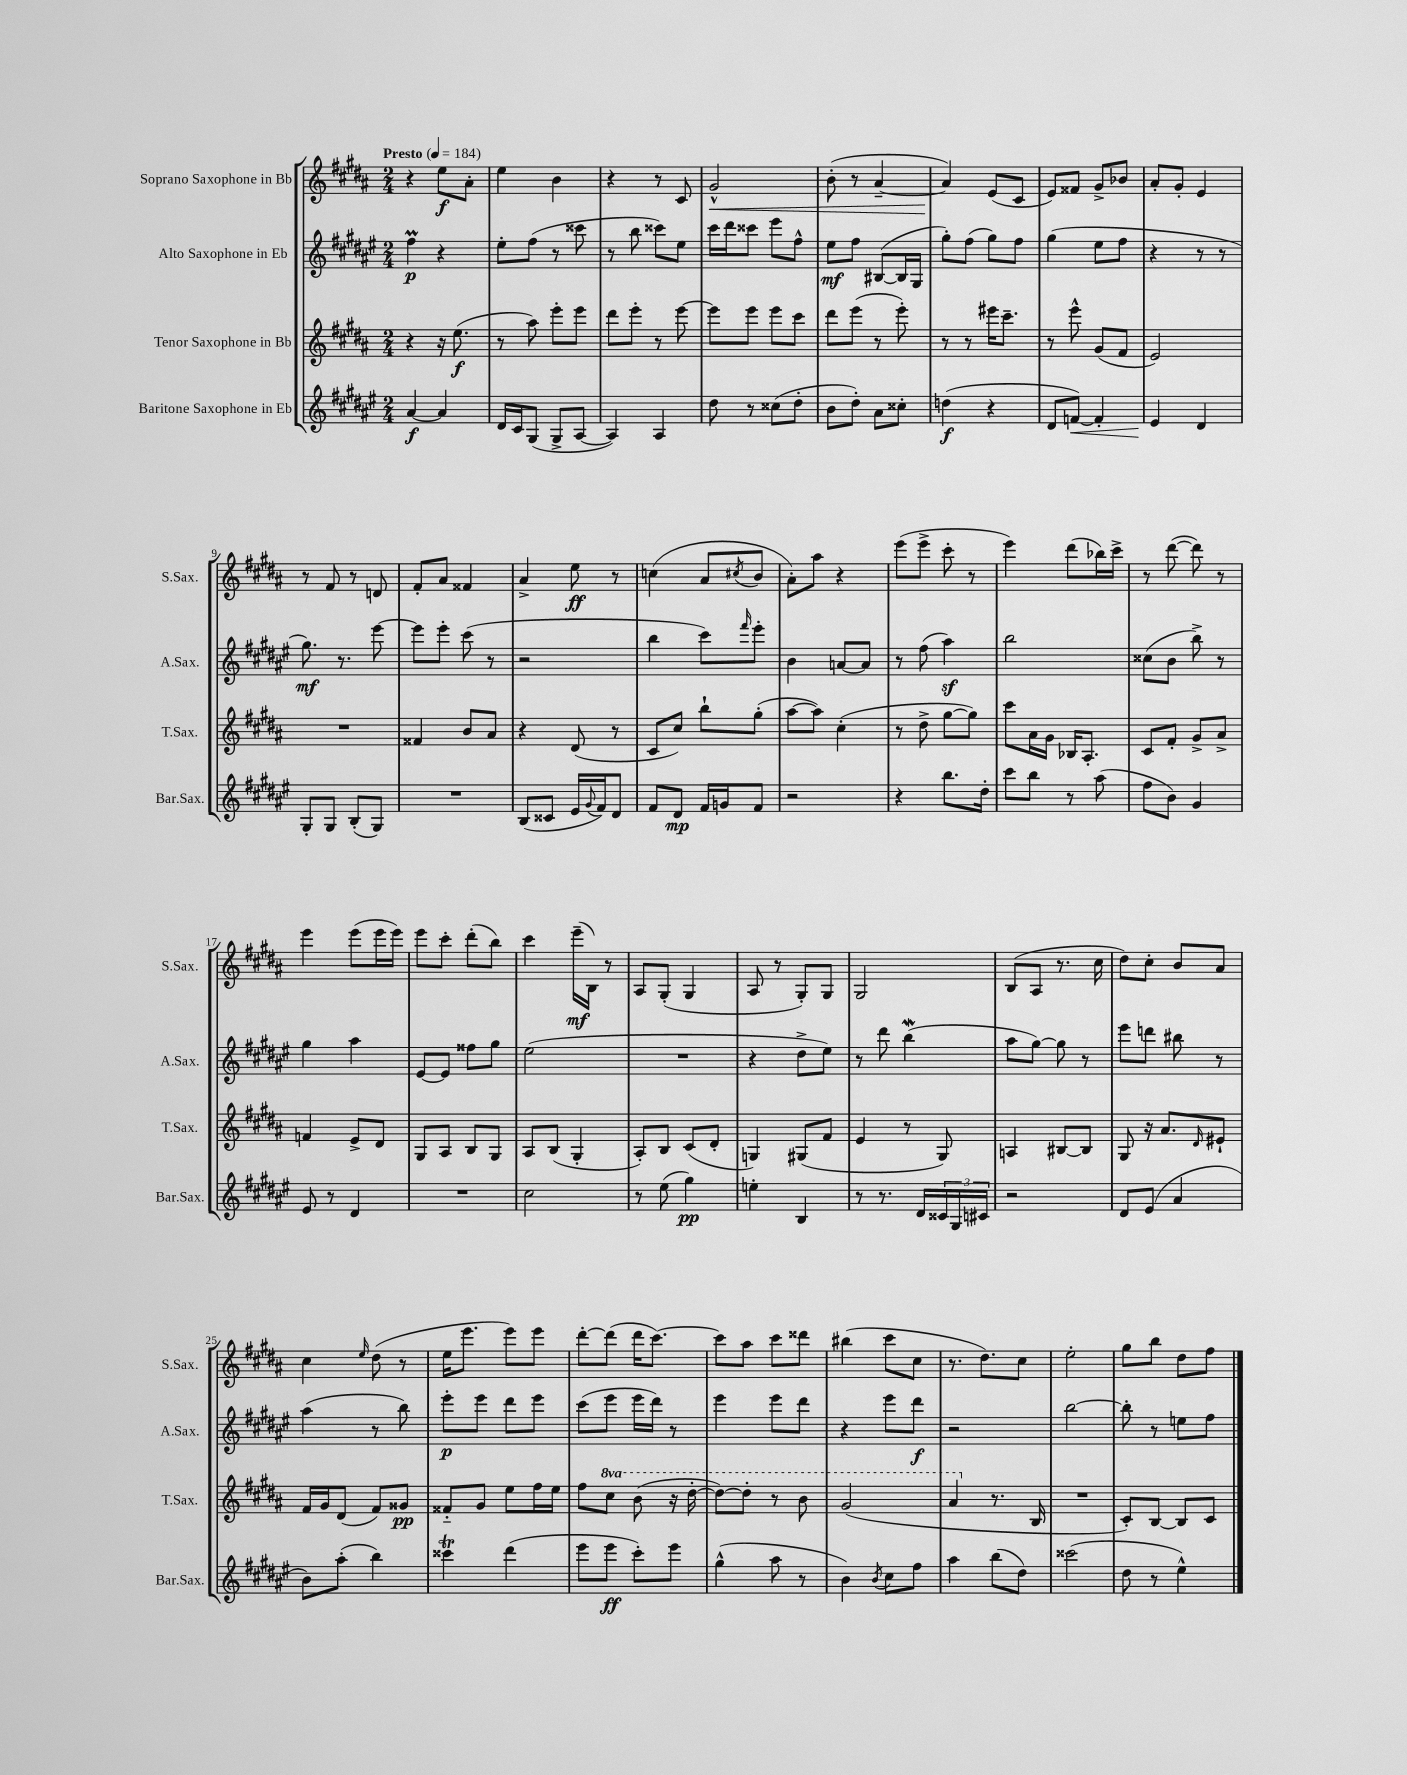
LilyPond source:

<<
\new StaffGroup <<
\new Staff = "s0" \with { instrumentName = "Soprano Saxophone in Bb" shortInstrumentName = "S.Sax." } {
    \clef treble \key b \major \numericTimeSignature \time 2/4 \tempo "Presto" 4 = 184
    r4 e''8\f ais'8-. |
    e''4 b'4 |
    r4 r8 cis'8 |
    gis'2-^\< |
    b'8-.( r8 ais'4~-- |
    ais'4\!) e'8( cis'8 |
    e'8) fisis'8 gis'8-> bes'8 |
    ais'8-. gis'8-. e'4 |
    r8 fis'8 r8 d'8 |
    fis'8-. ais'8 fisis'4 |
    ais'4-> e''8\ff r8 |
    c''4( ais'8 \acciaccatura { cis''8 } b'8 |
    ais'8-.) ais''8 r4 |
    e'''8( e'''8-> cis'''8-. r8 |
    e'''4) dis'''8( bes''16) cis'''16-> |
    r8 dis'''8~( dis'''8) r8 |
    e'''4 e'''8( e'''16 e'''16) |
    e'''8 cis'''8-. dis'''8-.( b''8) |
    cis'''4 e'''16--\mf( b16) r8 |
    ais8 gis8-.( gis4 |
    ais8 r8 gis8-.) gis8 |
    gis2 |
    b8( ais8 r8. cis''16 |
    dis''8) cis''8-. b'8 ais'8 |
    cis''4 \grace { e''16 } dis''8( r8 |
    e''16 e'''8. e'''8) e'''8 |
    dis'''8~-. dis'''8( dis'''16 cis'''8.~) |
    cis'''8 ais''8 cis'''8 disis'''8 |
    bis''4( cis'''8 cis''8 |
    r8. dis''8.) cis''8 |
    e''2-. |
    gis''8 b''8 dis''8 fis''8 \bar "|." |
}
\new Staff = "s1" \with { instrumentName = "Alto Saxophone in Eb" shortInstrumentName = "A.Sax." } {
    \clef treble \key fis \major \numericTimeSignature \time 2/4
    fis''4\prall\p r4 |
    eis''8-. fis''8( r8 cisis'''8 |
    r8 b''8 cisis'''8) eis''8 |
    cis'''16 dis'''16 cisis'''8 eis'''8 fis''8-^ |
    eis''8\mf fis''8 bis8~( bis16 gis16 |
    gis''8-.) fis''8( gis''8) fis''8 |
    gis''4( eis''8 fis''8 |
    r4 r8 r8 |
    gis''8.\mf) r8. eis'''8~ |
    eis'''8 eis'''8-. cis'''8( r8 |
    r2 |
    b''4 cis'''8) \grace { fis'''16 } eis'''8-. |
    b'4 a'8~ a'8 |
    r8 fis''8( ais''4\sf) |
    b''2 |
    cisis''8( b'8 b''8->) r8 |
    gis''4 ais''4 |
    eis'8~ eis'8 fisis''8 gis''8 |
    eis''2( |
    R2 |
    r4 dis''8-> eis''8) |
    r8 dis'''8 b''4\mordent( |
    ais''8 gis''8~) gis''8 r8 |
    eis'''8 d'''8 bis''8 r8 |
    ais''4( r8 b''8) |
    eis'''8-.\p eis'''8 dis'''8 eis'''8 |
    cis'''8( eis'''8 eis'''16 dis'''16) r8 |
    eis'''4 eis'''8 dis'''8 |
    r4 eis'''8 dis'''8\f |
    r2 |
    b''2~ |
    b''8-. r8 e''8 fis''8 \bar "|." |
}
\new Staff = "s2" \with { instrumentName = "Tenor Saxophone in Bb" shortInstrumentName = "T.Sax." } {
    \clef treble \key b \major \numericTimeSignature \time 2/4 \set Staff.ottavationMarkups = #ottavation-simple-ordinals
    r4 r16 e''8.\f( |
    r8 ais''8) e'''8-. e'''8 |
    dis'''8 e'''8-. r8 e'''8~ |
    e'''8 e'''8 e'''8 cis'''8 |
    dis'''8 e'''8( r8 e'''8-.) |
    r8 r8 eis'''16 cis'''8.-- |
    r8 e'''8-^ gis'8( fis'8 |
    e'2) |
    R2 |
    fisis'4 b'8 ais'8 |
    r4 dis'8( r8 |
    cis'8 cis''8) b''8-! gis''8-.( |
    ais''8~ ais''8) cis''4-.( |
    r8 dis''8-> gis''8~ gis''8) |
    cis'''8 ais'16 gis'16 bes16 ais8.-. |
    cis'8 fis'8-. gis'8-> ais'8-> |
    f'4 e'8-> dis'8 |
    gis8 ais8 b8 gis8 |
    ais8 b8( gis4-. |
    ais8-.) b8 cis'8( dis'8-. |
    g4) gis8( fis'8 |
    e'4 r8 gis8) |
    a4 bis8~ bis8 |
    gis8 r16 ais'8. \grace { dis'16 } eis'8-! |
    fis'16 gis'16 dis'8( fis'8) gisis'8\pp |
    fisis'8-_ gis'8 e''8 fis''16 e''16 |
    fis''8 \ottava #1 cis'''8 b''8( r16 dis'''16~-. |
    dis'''8~) dis'''8-. r8 b''8 |
    gis''2( |
    ais''4 \ottava #0 r8. b16 |
    R2 |
    cis'8-.) b8~ b8 cis'8 \bar "|." |
}
\new Staff = "s3" \with { instrumentName = "Baritone Saxophone in Eb" shortInstrumentName = "Bar.Sax." } {
    \clef treble \key fis \major \numericTimeSignature \time 2/4
    ais'4~\f ais'4 |
    dis'16 cis'16 gis8( gis8-> ais8~ |
    ais4) ais4 |
    dis''8 r8 cisis''8( dis''8-. |
    b'8 dis''8-.) ais'8 cisis''8-. |
    d''4\f( r4 |
    dis'8 f'8~\<) f'4-. |
    eis'4\! dis'4 |
    gis8-. gis8 b8-.( gis8) |
    R2 |
    b8( cisis'8 eis'16 \appoggiatura { gis'8 } fis'16) dis'8 |
    fis'8 dis'8\mp fis'16 g'16 fis'8 |
    r2 |
    r4 b''8. dis''16-. |
    cis'''8 b''8 r8 ais''8( |
    fis''8 b'8) gis'4 |
    eis'8 r8 dis'4 |
    R2 |
    cis''2 |
    r8 eis''8( gis''4\pp) |
    e''4-. b4 |
    r8 r8. dis'16 \tuplet 3/2 { cisis'16 gis16 cis'16 } |
    r2 |
    dis'8 eis'8( ais'4 |
    b'8) ais''8-.( b''4) |
    cisis'''4\trill dis'''4( |
    eis'''8 eis'''8\ff cis'''8-.) eis'''8 |
    gis''4-^( ais''8 r8 |
    b'4) \acciaccatura { b'8 } cis''8 fis''8 |
    ais''4 b''8( dis''8) |
    cisis'''2( |
    dis''8 r8 eis''4-^) \bar "|." |
}
>>
>>
